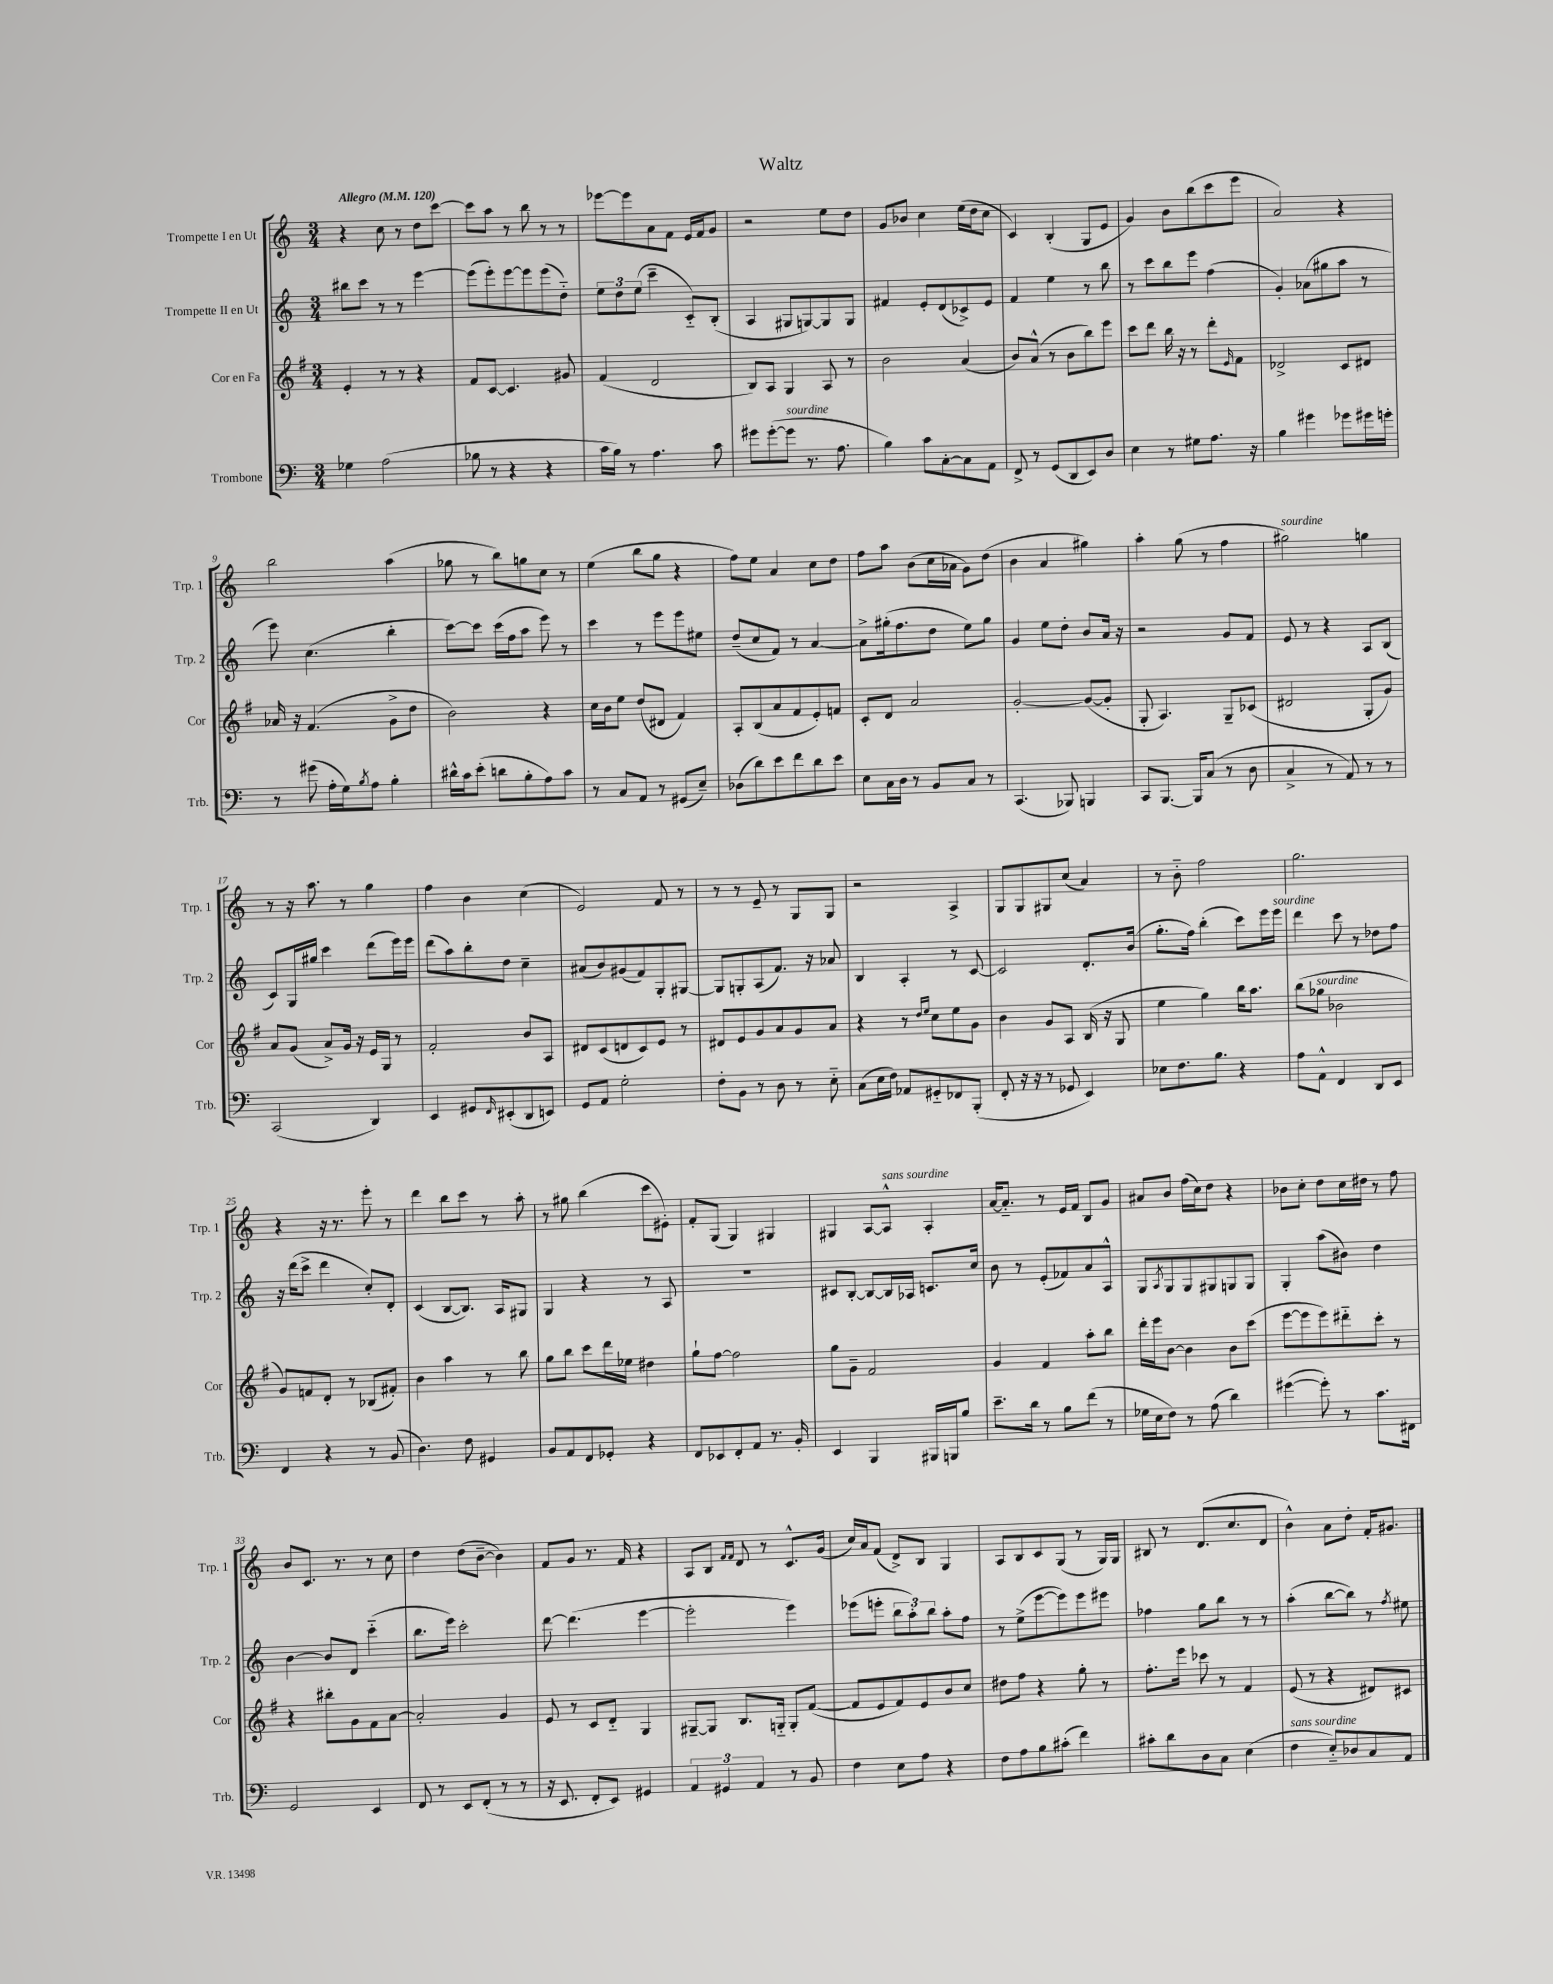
\header { title = "Waltz" }
<<
\new StaffGroup <<
\new Staff = "s0" \with { instrumentName = "Trompette I en Ut" shortInstrumentName = "Trp. 1" } {
    \clef treble \key c \major \numericTimeSignature \time 3/4 \tempo "Allegro" 4 = 120
    r4 c''8 r8 d''8 c'''8~ |
    c'''8 a''8 r8 b''8 r8 r8 |
    ees'''8~ ees'''8 a'8 f'8 e'16 f'16 g'8 |
    r2 e''8 d''8 |
    g'8 bes'8 c''4 e''16( d''16 c''8 |
    c'4) b4-.( g8 e'8 |
    g'4) b'8 b''8( c'''8 e'''8 |
    a'2) r4 |
    b''2 a''4( |
    ges''8 r8 b''8) g''8 c''8 r8 |
    e''4( b''8 g''8 r4 |
    f''8) e''8 a'4 c''8 d''8 |
    f''8 a''8 b'8( c''16 aes'16 g'8) d''8( |
    b'4 a'4 gis''4) |
    a''4-. g''8( r8 f''4 |
    gis''2^\markup { \italic "sourdine" }) g''4 |
    r8 r16 a''8. r8 g''4 |
    f''4 b'4 c''4( |
    e'2) f'8 r8 |
    r8 r8 e'8-- r8 g8 g8 |
    r2 a4-> |
    g8 g8 gis8 c''8( a'4) |
    r8 b'8-_ f''2 |
    g''2. |
    r4 r16 r8. e'''8-. r8 |
    d'''4 b''8 c'''8 r8 a''8-. |
    r8 gis''8 b''4( c'''8 eis'8-.) |
    f'8-. g8( g4) gis4 |
    gis4 a8~ a8-^^\markup { \italic "sans sourdine" } a4-. |
    a'16~ a'8.-_ r8 e'16 f'16 b8 g'8 |
    ais'8 b'8 f''16( c''16) d''8 r4 |
    bes'8 c''8-. d''8 c''16 dis''16 r8 f''8 |
    b'8 c'8. r8. r8 c''8 |
    d''4 d''8( b'8~-- b'4) |
    f'8 g'8 r8. f'16 r4 |
    a8 b8 \grace { f'16 f'16 } d'8 r8 c'8.-^ g'16( |
    c''16) a'16 f'8( d'8->) b8 g4 |
    a8 b8 c'8 g8( r8 g16) g16 |
    bis8 r8 d'8.( c''8. d'8 |
    b'4-^) a'8 d''8-. f'16-. gis'8. \bar "|." |
}
\new Staff = "s1" \with { instrumentName = "Trompette II en Ut" shortInstrumentName = "Trp. 2" } {
    \clef treble \key c \major \numericTimeSignature \time 3/4
    bis''8 c'''8 r8 r8 e'''4~ |
    e'''8( e'''8-.) e'''8~ e'''8 e'''8( d''8-_) |
    \tuplet 3/2 { e''8 d''8 e''8( } c'''4-- c'8-_) b8-.( |
    a4 gis8 g8~) g8 g8 |
    fis'4 e'8-. d'8( ces'8->) e'8 |
    f'4 e''4 r8 b''8 |
    r8 c'''8 b''8 e'''8 f''4( |
    g'4-.) aes'8( gis''8 a''8 r8 |
    e'''8) c''4.( b''4-. |
    c'''8~) c'''8 c'''16( f''16 a''8 e'''8) r8 |
    c'''4 r8 e'''8 e'''8 eis''8 |
    d''8--( c''8 f'8) r8 a'4~ |
    a'8-> gis''16-.( f''8. d''8 e''8) gis''8 |
    g'4 e''8 d''8-. b'8 a'16 r16 |
    r2 g'8 f'8 |
    e'8 r8 r4 a8 b8( |
    c'8) g16 gis''16 c'''4 d'''8( e'''16) e'''16 |
    d'''8( a''8) b''8-. d''8 c''4-- |
    ais'8( b'8) gis'8( f'8) g8-. gis8~ |
    gis8 g8-. a8( f'8.) r16 aes'8 |
    b4 a4-. r8 c'8~ |
    c'2 d'8.-. b'16( |
    g''8.-. f''16) b''4-.( c'''8) e'''16 e'''16^\markup { \italic "sourdine" } |
    d'''4 c'''8 r8 des''8 f''8 |
    r16 d'''16( c'''8-> d'''4 c''8-.) d'8-. |
    c'4( b8~ b8.) a16 gis8 |
    g4 r4 r8 a8 |
    R2. |
    cis'8 b8~-. b8~ b16 aes16 c'8. c''16 |
    b'8 r8 e'8-.( fes'8) a'8 a8-^ |
    g8 \acciaccatura { a8 } g8 g8 gis8 g8 g8 |
    g4-. a''8( bis'8) d''4 |
    b'4~ b'8 d'8 c'''4-_( |
    b''8. e'''16) c'''2-. |
    d'''8~ d'''4.( e'''4~ |
    e'''2-. e'''4) |
    ees'''8( e'''8-. \tuplet 3/2 { b''8 a''8-.) b''8 } a''8-. f''8 |
    r8 e''8->( e'''8~ e'''8) e'''8 eis'''8 |
    fes''4 g''8 b''8 r8 r8 |
    a''4-.( b''8~ b''8) r8 \acciaccatura { f''8 } eis''8 \bar "|." |
}
\new Staff = "s2" \with { instrumentName = "Cor en Fa" shortInstrumentName = "Cor" } {
    \clef treble \key g \major \numericTimeSignature \time 3/4
    e'4-. r8 r8 r4 |
    fis'8 c'8~ c'4. gis'8 |
    fis'4( d'2 |
    b8) a8 g4 a8 r8 |
    b'2 a'4( |
    b'8) a'8-^( r8 b'8 b''8) e'''8 |
    c'''8 d'''8 b''16 r16 r8 d'''8-. \grace { e'16 } fis'8 |
    des'2-> c'8 dis'8 |
    aes'16 r16 fis'4.( g'8-> d''8 |
    b'2) r4 |
    c''16 b'16 e''8 d''8( dis'8 fis'4) |
    a8-. b8( a'8 fis'8 e'8-.) f'8 |
    c'8-. d'8 a'2 |
    g'2~-. g'8~( g'8-. |
    g8-. a4.) g8-- ces'8( |
    dis'2 g8-. g'8) |
    a'8 g'8( a'8->) g'16 r16 e'16 g16 r8 |
    fis'2-. b'8 a8 |
    dis'8 c'8( d'8 c'8) e'8 r8 |
    dis'8 e'8 g'8 a'8 g'8 a'8 |
    r4 r8 \grace { d''16 e''16 } c''8 e''8 g'8 |
    b'4 g'8 a8 b16( r16 g8 |
    e''4 g''4) b''16 a''8. |
    b''8( ges''8^\markup { \italic "sourdine" } bes'2 |
    g'8) f'8 d'8-. r8 bes8( fis'8-.) |
    b'4 a''4 r8 b''8 |
    g''8 b''8 c'''8 d'''16 ees''16 dis''4 |
    g''8-! fis''8~ fis''2 |
    g''8 g'8-- fis'2 |
    g'4 fis'4 a''8-. b''8 |
    d'''16-. e'''16 b'8~ b'4 b'8 c'''8( |
    e'''8~ e'''8 e'''8) dis'''8-_ c'''8-. r8 |
    r4 bis''8-. g'8 fis'8 a'8~ |
    a'2-. g'4 |
    e'8 r8 c'8 d'8-_ g4 |
    gis8~-- gis8 b8. g16-_ g8-. fis'8~( |
    fis'8 e'8 fis'8) e'8 b'8 c''8 |
    dis''8 fis''8 r4 g''8-. r8 |
    fis''8.-. e'''16 ces'''8 r8 fis'4 |
    e'8( r8 r4 dis'8) cis'8 \bar "|." |
}
\new Staff = "s3" \with { instrumentName = "Trombone" shortInstrumentName = "Trb." } {
    \clef bass \key c \major \numericTimeSignature \time 3/4
    ges4 a2( |
    bes8 r8 r4 r4 |
    c'16 b16) r8 a4. c'8 |
    gis'8 gis'8~-.( gis'8^\markup { \italic "sourdine" } r8. a8. |
    b4) c'8 c8~-. c8 a,8 |
    f,8-> r8 g,8( d,8 e,8) d8 |
    e4 r8 gis8 a8. r16 |
    b4 gis'4 ges'8 gis'16 g'16-. |
    r8 gis'8( a16-. g16) \acciaccatura { b8 } a8 b4-. |
    dis'16-^ c'16 e'8-.( d'8 b8-. a8) c'8 |
    r8 c8 a,8 r8 gis,8( e8--) |
    des8( d'8) e'8 f'8 d'8 e'8 |
    e8 c16 d16 r8 b,8 c8 r8 |
    c,4.( bes,,8) b,,4 |
    c,8 b,,8.~ b,,16 c8( r8 d8 |
    c4-> r8 a,8) r8 r8 |
    c,2( d,4) |
    e,4 gis,8 \grace { f,16 } eis,8-.( d,8 e,8) |
    g,8 a,8 g2-. |
    f8-. b,8 r8 d8 r8 e8-_ |
    c8( e16 f16) aes,8 gis,8-_ fes,8 b,,8-.( |
    f,8-. r16 r16 r8 ges,8 e,4) |
    ees8 f8. b8. r4 |
    a8 a,8-^ f,4 d,8 e,8 |
    f,4 r4 r8 b,8( |
    d4.) f8 gis,4 |
    b,8 a,8 f,8 ges,8-. r4 |
    f,8 ees,8 f,8-. a,8 r8. b,16-. |
    e,4 b,,4 bis,,16 b,,16 b8 |
    e'8.-- d'16 r8 b8 f'8( r8 |
    ges16 e16 f8) r8 a8( d'4) |
    gis'4~( gis'8-.) r8 c'8. fis,16 |
    g,2 e,4 |
    f,8 r8 e,8 f,8-.( r8 r8 |
    r16 e,8. f,8-. e,8) gis,4 |
    \tuplet 3/2 { a,4 gis,4 a,4 } r8 b,8 |
    f4 e8 a8 r4 |
    f8 a8 b8 cis'8-.( f'4) |
    cis'8-. d'8 d8 c8 e4( |
    f4^\markup { \italic "sans sourdine" } e8-_) des8 c8 a,8 \bar "|." |
}
>>
>>
